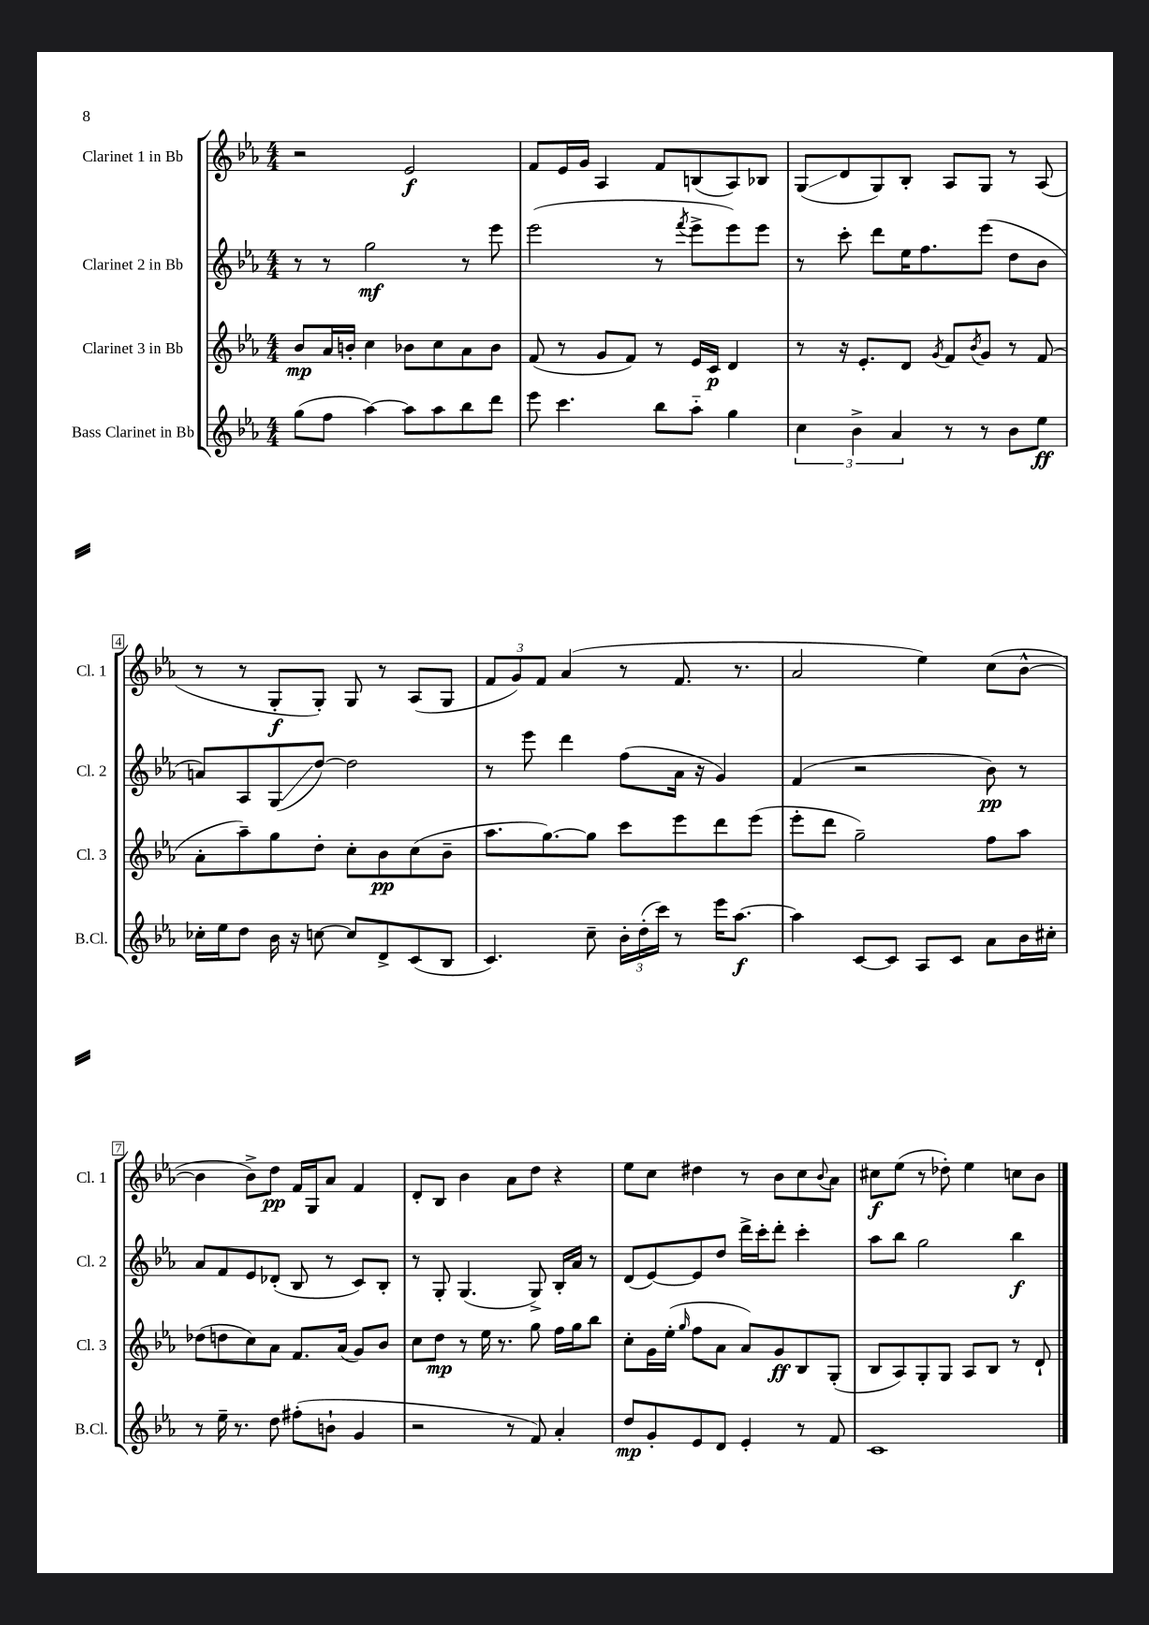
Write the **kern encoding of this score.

**kern	**kern	**kern	**kern
*staff4	*staff3	*staff2	*staff1
*clefG2	*clefG2	*clefG2	*clefG2
*k[b-e-a-]	*k[b-e-a-]	*k[b-e-a-]	*k[b-e-a-]
*M4/4	*M4/4	*M4/4	*M4/4
(8gg\L	8b-/L	8r	2r
8ff\J	16a-/L	8r	.
.	16b'/JJ	.	.
[4aa-\)	4cc\	2gg\	.
8aa-\]L	8b-\L	.	2e-/
8aa-\	8cc\	.	.
8bb-\	8a-\	8r	.
8ddd\J	8b-\J	8eee-\	.
=	=	=	=
8eee-\	(8f/	(2eee-\	8f/L
4.ccc\	8r	.	16e-/L
.	.	.	16g/JJ
.	8g/L	.	4A-/
.	8f/J)	.	.
8bb-\L	8r	8r	8f/L
.	.	8qfff/	.
8aa-'~\J	16e-/LL	8eee-^\L	(8B/
.	16c/JJ	.	.
4gg\	4d/	8eee-\)	8A-/)
.	.	8eee-\J	8B-/J
=	=	=	=
6cc\	8r	8r	(8G/L
.	16r	8ccc'\	8d/
6b-^\	.	.	.
.	8.e-'/L	.	.
.	.	8ddd\L	8G/)
6a-/	.	.	.
.	8d/J	16ee-\K	8B-'/J
.	.	8.ff\	.
.	8qg/	.	.
8r	8f/L	.	8A-/L
.	8qb-/	.	.
8r	8g/J	(8eee-\J	8G/J
8b-\L	8r	8dd\L	8r
8ee-\J	(8f/	8b-\J	(8A-/
=	=	=	=
16cc-'\LL	8a-'\L	8a/L)	8r
16ee-\J	.	.	.
8dd\J	8aa-~\)	8A-/	8r
16b-\	8gg\	(8G/	8G'/L
16r	.	.	.
[8cc\	8dd'\J	[8dd/J)	8G'/J)
8cc/]L	8cc'\L	2dd\]	8G/
8d^/	8b-\	.	8r
(8c/	(8cc\	.	(8A-/L
8B-/J	8b-~\J	.	8G/J
=	=	=	=
4.c/)	8.aa-\L	8r	12f/L
.	.	.	12g/)
.	.	8eee-\	.
.	.	.	12f/J
.	[8.gg\)	.	.
.	.	4ddd\	(4a-/
8cc~\	8gg\]J	.	.
24b-'\LL	8ccc\L	(8ff\L	8r
(24dd'\	.	.	.
24ccc\JJ)	.	.	.
8r	8eee-\	16a-\Jk	8.f/
.	.	16r	.
16eee-\LK	8ddd\	4g/)	.
[8.aa-\J	.	.	8.r
.	(8eee-\J	.	.
=	=	=	=
4aa-\]	8eee-'\L	(4f/	2a-/
.	8ddd\J	.	.
[8c/L	2gg~\)	2r	.
8c/]J	.	.	.
8A-/L	.	.	4ee-\)
8c/J	.	.	.
8a-\L	8ff\L	8b-\)	(8cc\L
16b-\L	8aa-\J	8r	[8b-^^\J
16cc#'\JJ	.	.	.
=	=	=	=
8r	(8dd-\L	8a-/L	4b-\]
16ee-~\	8dd\	8f/	.
8.r	.	.	.
.	8cc\)	8e-/	8b-^\L)
8dd\	8a-\J	(8d-'/J	8dd\J
(8ff#'\L	8.f/L	8B-/	16f/LL
.	.	.	16G/J
8b`\J	.	8r	8a-/J
.	(16a-/Jk	.	.
4g/	8g/L)	8c/L)	4f/
.	8b-/J	8B-'/J	.
=	=	=	=
2r	8cc\L	8r	8d'/L
.	8dd\J	8G'/	8B-/J
.	8r	(4.G/	4b-\
.	16ee-\	.	.
.	8.r	.	.
8r	.	.	8a-\L
8f/)	8gg\	8G^/)	8dd\J
4a-'/	16ff\LL	16B-'/LL	4r
.	16gg\J	16a-/JJ	.
.	8bb-\J	8r	.
=	=	=	=
8dd/L	8cc'\L	(8d/L	8ee-\L
8g'/	16g\L	[8e-/)	8cc\J
.	(16ee-'\JJ	.	.
.	16qqgg/	.	.
8e-/	8ff\L	8e-/]	4dd#\
8d/J	8a-\J	8dd/J	.
4e-'/	8a-/L)	16ddd^\LL	8r
.	.	16ccc'\J	.
.	8g/	8ddd'\J	8b-\L
8r	8B-/	4ccc'\	8cc\
.	.	.	8qqb-/
8f/	(8G'/J	.	8a-\J
=	=	=	=
1c	8B-/L	8aa-\L	8cc#\L
.	8A-/)	8bb-\J	(8ee-\J
.	8G'/	2gg\	8r
.	8G/J	.	8dd-'\)
.	8A-/L	.	4ee-\
.	8B-/J	.	.
.	8r	4bb-\	8cc\L
.	8d`/	.	8b-\J
==	==	==	==
*-	*-	*-	*-
